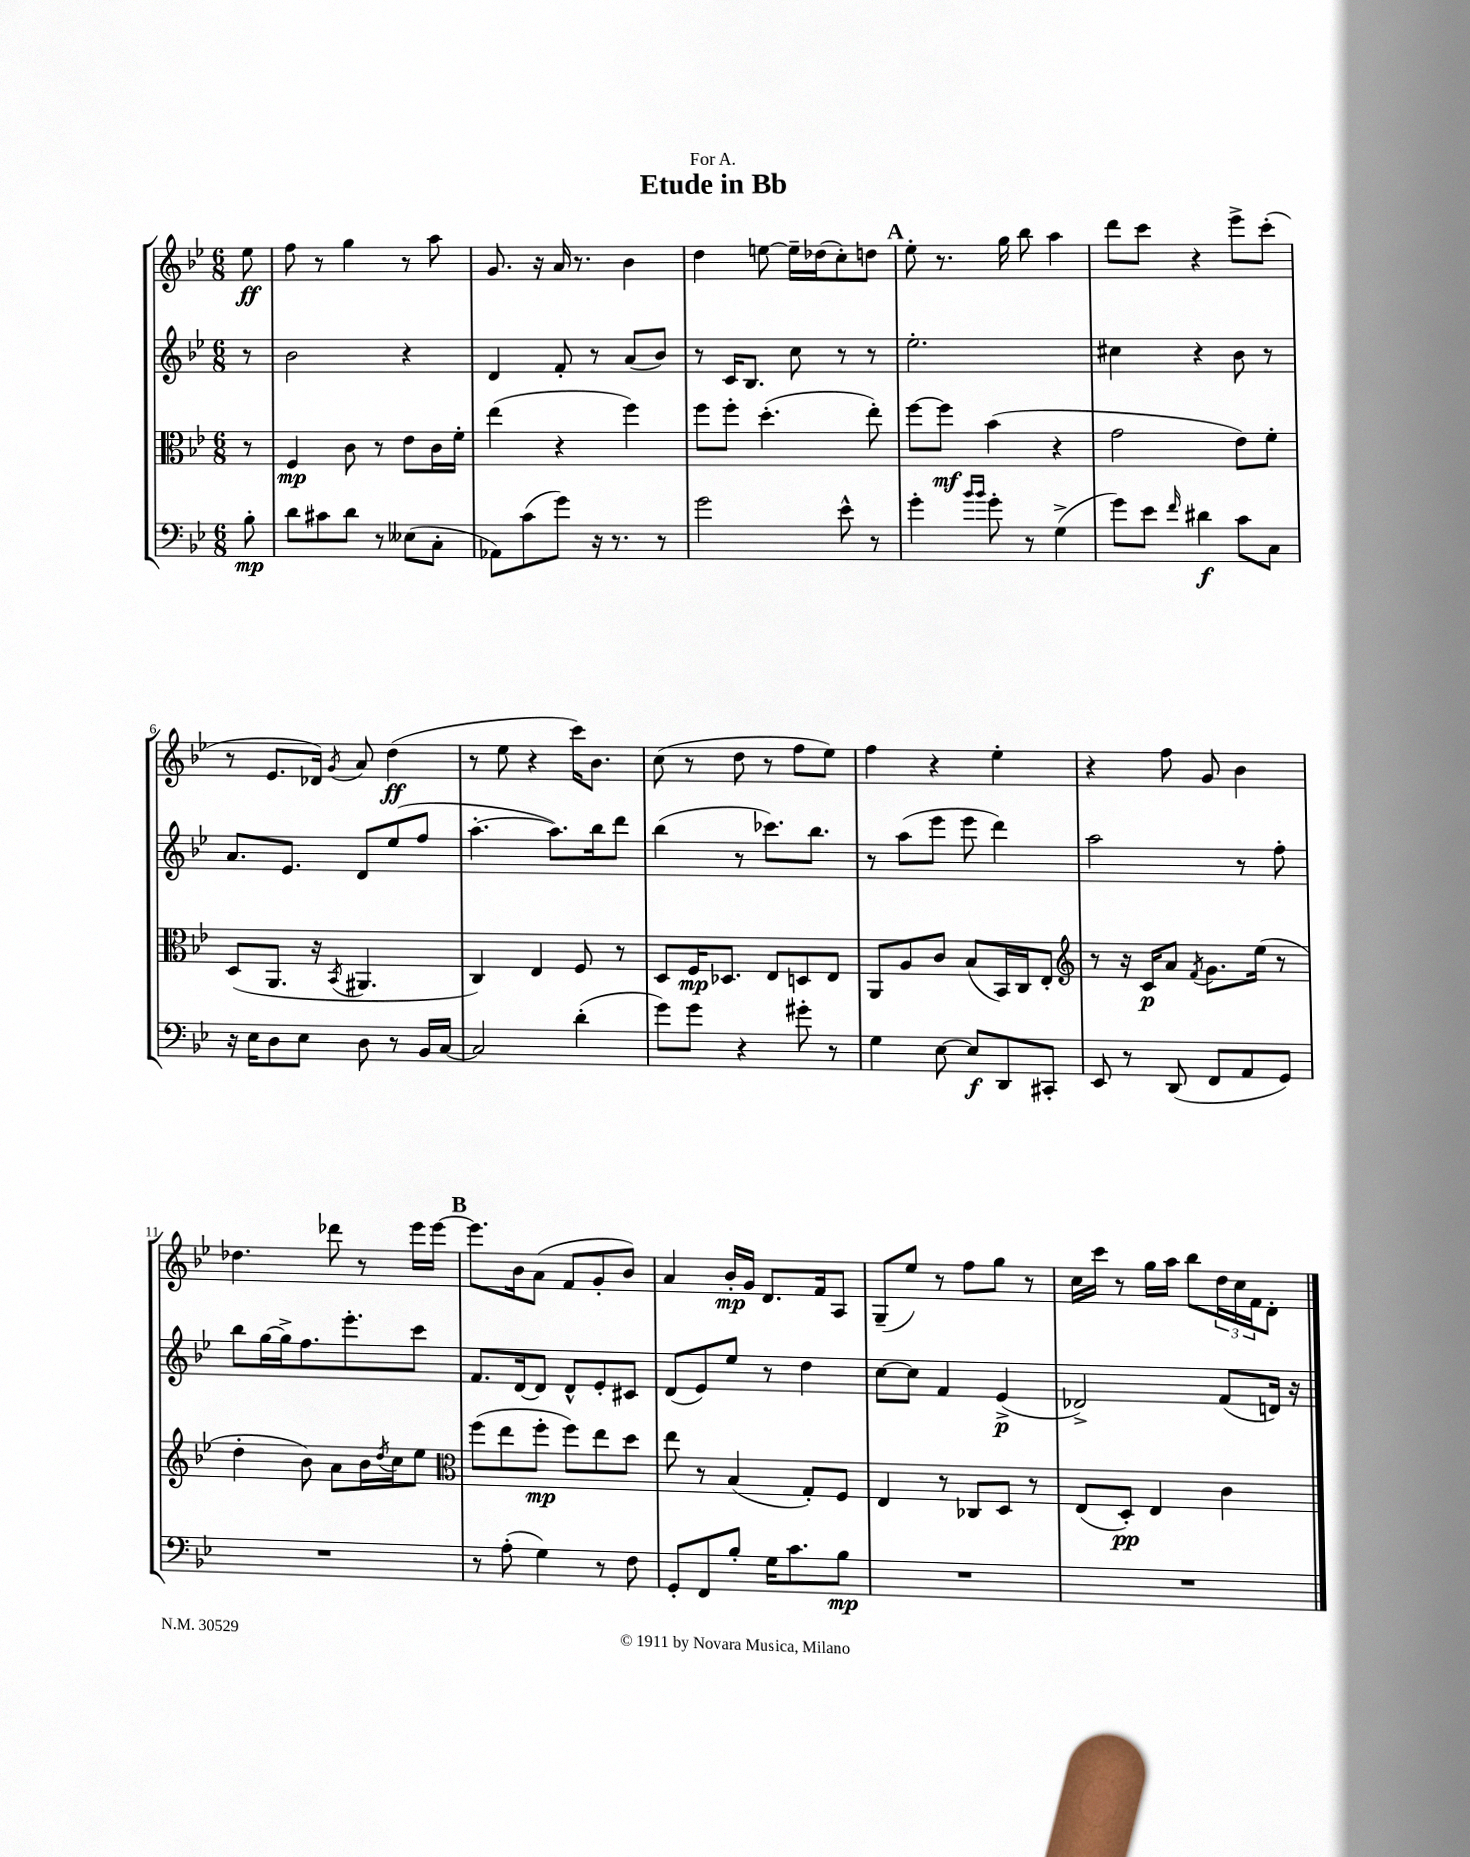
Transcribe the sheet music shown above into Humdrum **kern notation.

**kern	**kern	**kern	**kern
*staff4	*staff3	*staff2	*staff1
*clefF4	*clefC3	*clefG2	*clefG2
*k[b-e-]	*k[b-e-]	*k[b-e-]	*k[b-e-]
*M6/8	*M6/8	*M6/8	*M6/8
8B-'	8r	8r	8ee-
=	=	=	=
8d	4F	2b-	8ff
8c#	.	.	8r
8d	8c	.	4gg
8r	8r	.	.
(8E--	8e-	4r	8r
8C'	16c	.	8aa
.	16f'	.	.
=	=	=	=
8AA-)	(4ee-	4d	8.g
(8c	.	.	.
.	.	.	16r
8g)	4r	8f'	16a
.	.	.	8.r
16r	.	8r	.
8.r	.	.	.
.	4ff)	(8a	4b-
8r	.	8b-)	.
=	=	=	=
2g	8ff	8r	4dd
.	8ff'	16c	.
.	.	8.B-	.
.	(4.dd'	.	[8ee
.	.	8cc	16ee~]
.	.	.	(16dd-
8e-^^	.	8r	8cc')
8r	8ee-')	8r	8dd
=	=	=	=
4g'	[8ff	2.ee-'	8ee-'
.	8ff]	.	8.r
16qqb-	.	.	.
16qqb-	.	.	.
8g'	(4b-	.	.
.	.	.	16gg
8r	.	.	8bb-
(4G^	4r	.	4aa
=	=	=	=
8g)	2g	4cc#	8ddd
8e-	.	.	8ccc
16qqf	.	.	.
4d#	.	4r	4r
8c	8e-)	8b-	8eee-^
8C	8f'	8r	(8ccc'
=	=	=	=
16r	(8D	8.a	8r
16E-	.	.	.
8D	8.AA	.	8.e-
.	.	8.e-	.
8E-	.	.	.
.	16r	.	16d-)
.	8qBB-	.	8qg
8D	4.AA#	8d	8a
8r	.	(8ee-	(4dd
16BB-	.	8ff	.
[16C	.	.	.
=	=	=	=
2C]	4C)	[4.aa'	8r
.	.	.	8ee-
.	4E-	.	4r
.	.	8.aa])	.
(4d'	8F	.	16ccc)
.	.	16bb-	8.b-
.	8r	8ddd	.
=	=	=	=
8g)	8D	(4bb-	(8cc
8g	16F	.	8r
.	8.D-	.	.
4r	.	8r	8dd
.	8E-	8.ccc-)	8r
8g#'	8D	.	8ff
.	.	8.bb-	.
8r	8E-	.	8ee-)
=	=	=	=
4G	8AA	8r	4ff
.	8A	(8aa	.
[8E-	8c	8eee-	4r
8E-]	(8B-	8eee-	.
8DD	16BB-)	4ddd)	4ee-'
.	16C	.	.
8CC#'	8E-'	.	.
=	=	=	=
*	*clefG2	*	*
8EE-	8r	2aa	4r
8r	16r	.	.
.	16c	.	.
(8DD	8a	.	8ff
.	8qf	.	.
8FF	8.g	.	8g
8AA	.	8r	4b-
.	(16ee-	.	.
8GG)	8r	8ff'	.
=	=	=	=
2.r	4dd'	8bb-	4.dd-
.	.	[16gg	.
.	.	16gg^]	.
.	8b-)	8.ff	.
.	8a	.	8ddd-
.	.	8.eee-'	.
.	16b-	.	8r
.	8qdd	.	.
.	16cc	.	.
.	8ee-	8ccc	16eee-
.	.	.	[16eee-
=	=	=	=
*	*clefC3	*	*
8r	(8ff	8.f	8.eee-]
(8A'	8ee-	.	.
.	.	[16d	16b-
4G)	8ff'	8d]	(8a
.	8ff)	8d^^	8f
8r	8ee-	8e-'	8g'
8F	8dd	8c#	8b-)
=	=	=	=
8GG'	8ee-	(8d	4a
8FF	8r	8e-)	.
8B-'	(4B-	8ee-	16b-'
.	.	.	16g
16G	.	8r	8.d
8.c	.	.	.
.	8G')	4dd	.
.	.	.	16f
8B-	8F	.	8A
=	=	=	=
2.r	4E-	[8cc	(8G~
.	.	8cc]	8ee-)
.	8r	4f	8r
.	8C-	.	8ff
.	8D	(4e-^	8gg
.	8r	.	8r
=	=	=	=
2.r	(8E-	2d-^)	16cc
.	.	.	16ccc
.	8D')	.	8r
.	4E-	.	16gg
.	.	.	16aa
.	.	.	8bb-
.	4c	(8f	24dd
.	.	.	24cc
.	.	.	24f
.	.	16d)	8d'
.	.	16r	.
==	==	==	==
*-	*-	*-	*-
